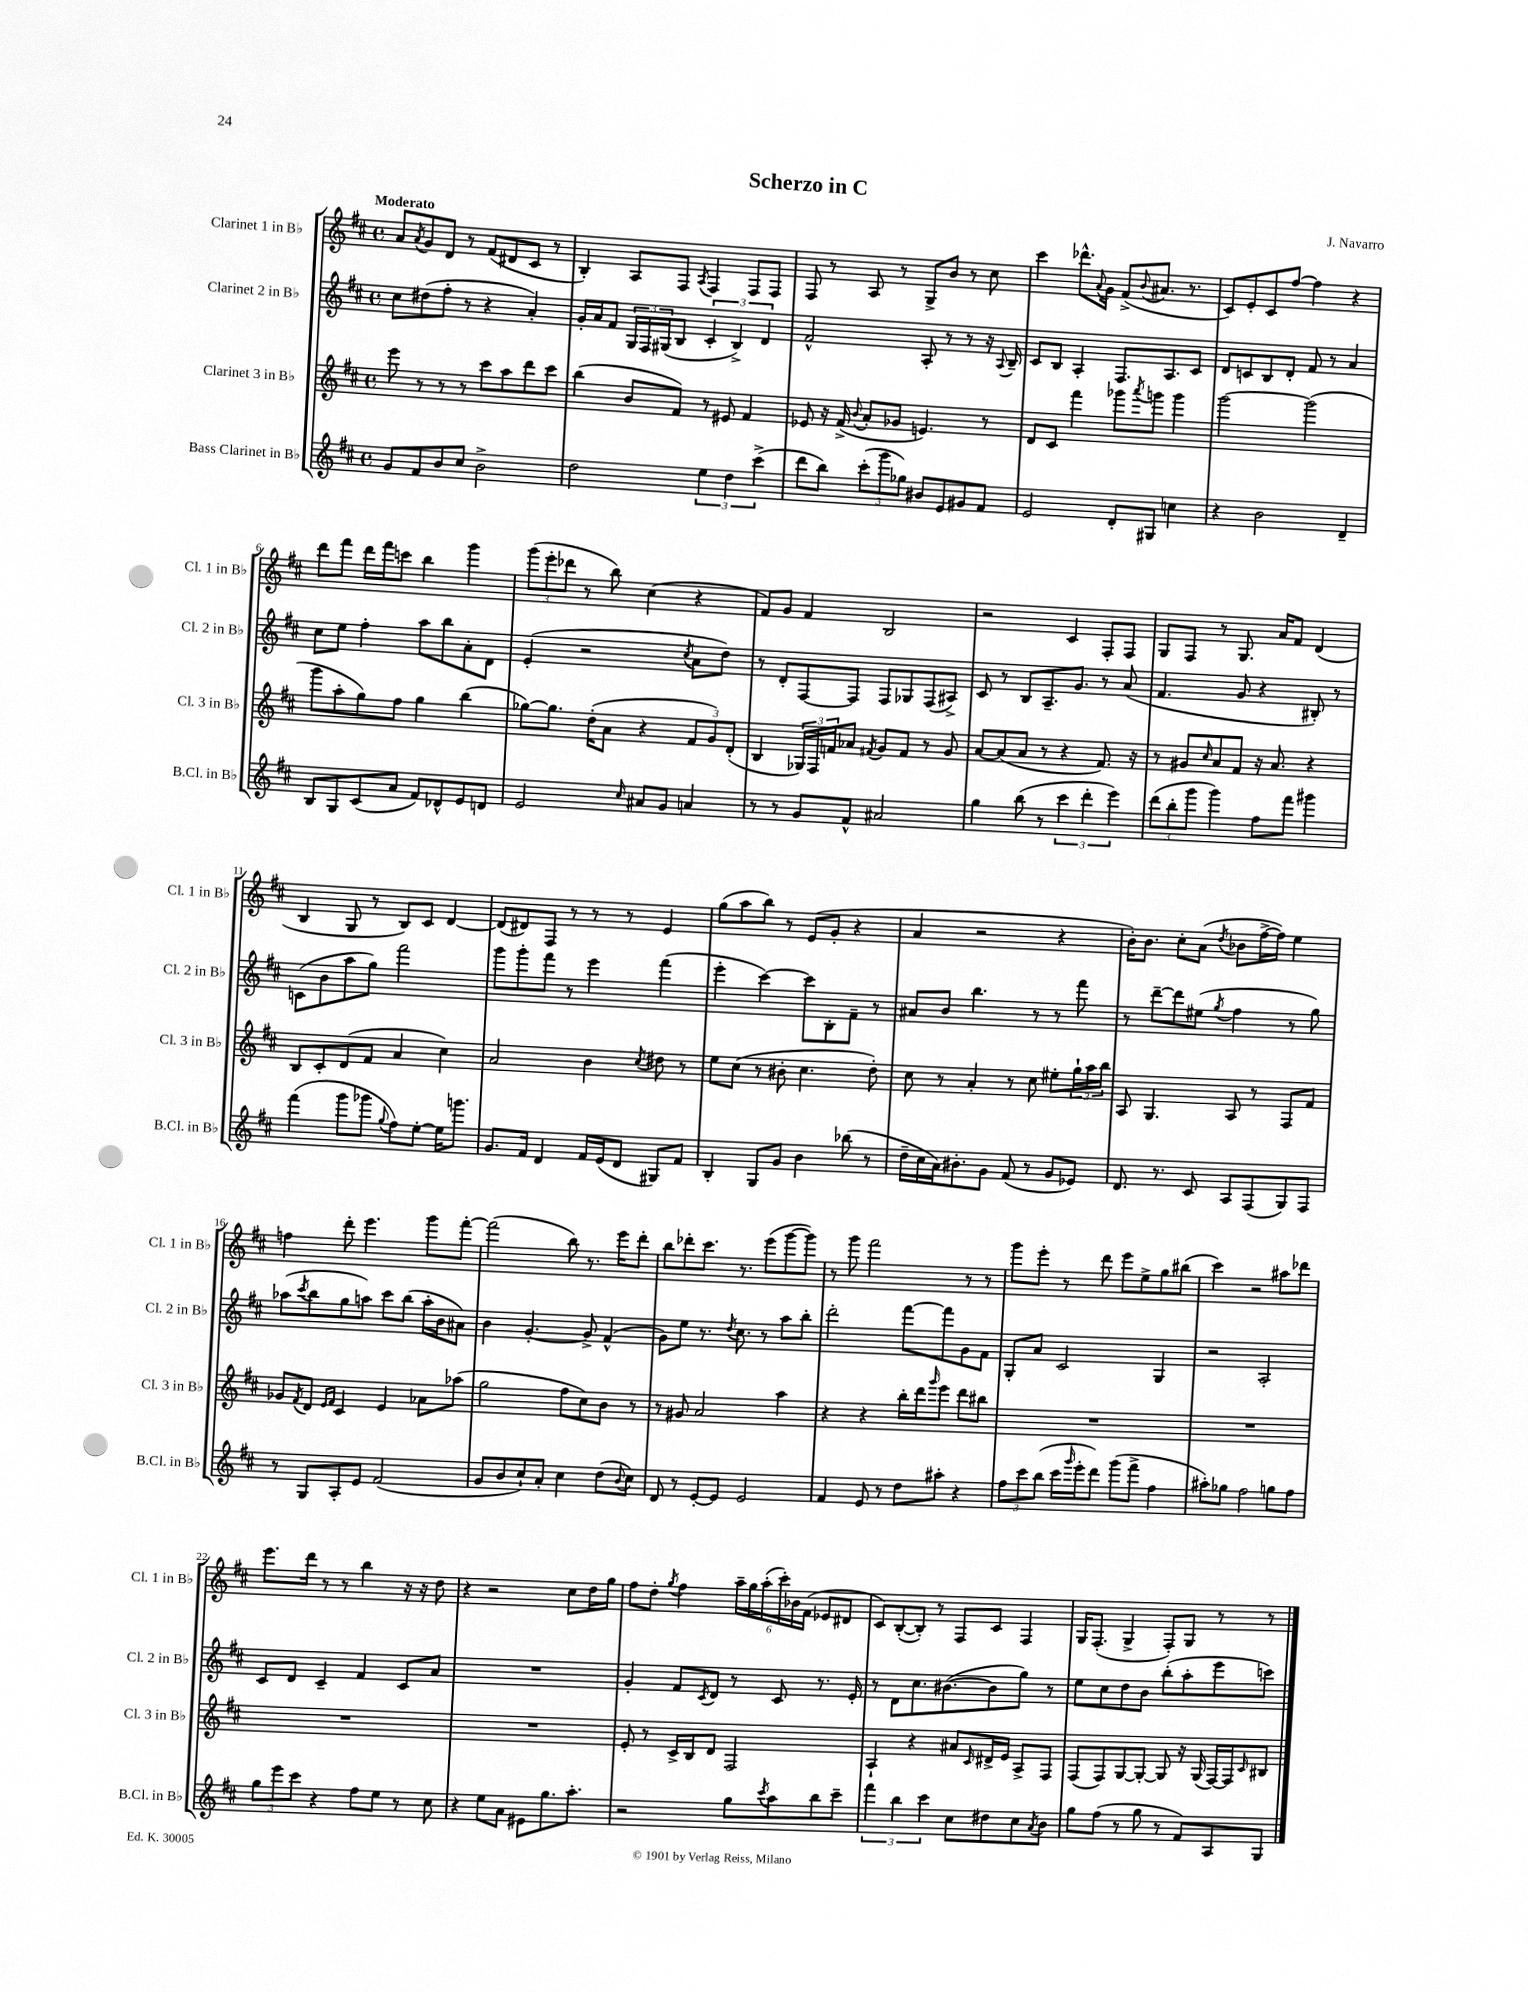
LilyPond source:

\header { title = "Scherzo in C" composer = "J. Navarro" }
<<
\new StaffGroup <<
\new Staff = "s0" \with { instrumentName = "Clarinet 1 in Bb" shortInstrumentName = "Cl. 1 in Bb" } {
    \clef treble \key d \major \defaultTimeSignature \time 4/4 \tempo "Moderato"
    a'8 \acciaccatura { a'8 } g'8 d'8 r8 fis'8( dis'8 cis'8 r8 |
    b4-.) a8 fis8 \acciaccatura { a8 } fis4 fis8 fis8 |
    fis8 r8 a8 r8 g8-> b'8 r8 cis''8 |
    cis'''4 des'''8.-^ \appoggiatura { a'8 } g'16 fis'8->( \appoggiatura { b'8 } ais'8. r8. |
    cis'8) e'8-. cis'8 fis''8~ fis''4 r4 |
    d'''8 fis'''8 d'''16 fis'''16 c'''8 b''4 g'''4 |
    \tuplet 3/2 { g'''8( e'''8-. des'''8 } r8 b''8) cis''4( r4 |
    fis'8) g'8 fis'4 b2 |
    r2 cis'4 fis8-. fis8 |
    g8 fis8 r8 g8. a'16 fis'8 d'4( |
    b4 g8 r8 b8) cis'8 d'4~ |
    d'8( dis'8) fis8 r8 r8 r8 e'4 |
    g''8( a''8 b''8) r8 e'8( g'8-. r4 |
    a'4 r2 r4 |
    b'16-.) b'8. cis''8-. a'8( \acciaccatura { d''8 } bes'8 fis''16~-> fis''16) e''4 |
    f''4 d'''8-. e'''4. g'''8 fis'''8~-. |
    fis'''2( b''8) r8. e'''16 d'''8-. |
    b''8 des'''8-. cis'''8. r8. e'''8( g'''8~ g'''8) |
    r8 g'''8 fis'''2 r8 r8 |
    g'''8 e'''8-. r8 d'''8 e'''8 e''8-> g''8 bis''8( |
    cis'''4) r2 ais''8 des'''8 |
    e'''8. d'''16 r8 r8 b''4 r16 r16 d''8 |
    r4 r2 cis''8 d''16 g''16 |
    fis''8 d''8-. \acciaccatura { g''8 } fis''4 \tuplet 6/4 { a''16-- g''16 a''16-.( cis'''16-.) bes'16 fis'16( } ees'8 dis'8 |
    cis'8) b8~-.( b8-.) r8 fis8 cis'8 fis4 |
    g16 fis8.-.( g4-> fis8-.) g8 r8 r8 \bar "|." |
}
\new Staff = "s1" \with { instrumentName = "Clarinet 2 in Bb" shortInstrumentName = "Cl. 2 in Bb" } {
    \clef treble \key d \major \defaultTimeSignature \time 4/4
    cis''8 dis''8( fis''8-. r8 r4 a'4-.) |
    g'16-. a'16 fis'8 \tuplet 3/2 { g16 fis16 gis16( } b8 \tuplet 3/2 { cis'4-. b4->) d'4 } |
    fis'2-^ a8-. r8 r8 r16 \appoggiatura { a8 } b16-- |
    cis'8 b8 a4-. fis8. a8. cis'8 |
    d'8 c'8 b8 d'8-. fis'8 r8 a'4 |
    cis''8 e''8 fis''4-. a''8 b''8 a'8-. d'8 |
    e'4-.( r2 \acciaccatura { cis''8 } a'8 d''8) |
    r8 d'8-. fis8~ fis8 fis8 ges8 fis8( ais8->) |
    cis'8 r8 b8 a8.-- g'8. r8 a'8( |
    fis'4. g'8 r4 bis8-.) r8 |
    c'8( b'8 a''8 g''8) fis'''2 |
    g'''8 g'''8-. fis'''8 r8 e'''4 fis'''4( |
    e'''4-. cis'''4~) cis'''8 b8-. fis'8-- r8 |
    ais'8 b'8 b''4. r8 r8 fis'''8 |
    r8 d'''8~-- d'''8 eis''8( \acciaccatura { g''8 } fis''4 r8 g''8) |
    aes''8( \acciaccatura { cis'''8 } b''8 g''8 a''8) cis'''8 b''8( a''16-. b'16 ais'8) |
    b'4 g'4.~-. g'8-> fis'4-^( |
    g'8) e''8 r8. \acciaccatura { d''8 } cis''8. r8 a''8 b''8-. |
    d'''2-. fis'''8~ fis'''8 g'8 fis'8 |
    g8-. a'8 cis'2 g4 |
    r2 a2-. |
    cis'8 d'8 cis'4-- fis'4 cis'8 a'8 |
    R1 |
    g'4-. fis'8 \acciaccatura { cis'8 } d'8 r8 cis'8 r8. e'16-. |
    r8 d'8 cis''8. bis'8.~( bis'8 g''8) r8 |
    e''8 cis''8 d''8 b'8 b''8-.( a''8-. e'''8 c'''8) \bar "|." |
}
\new Staff = "s2" \with { instrumentName = "Clarinet 3 in Bb" shortInstrumentName = "Cl. 3 in Bb" } {
    \clef treble \key d \major \defaultTimeSignature \time 4/4
    e'''8 r8 r8 r8 cis'''8 a''8 d'''8 cis'''8 |
    b''4( b'8 fis'8) r8 eis'8 fis'4 |
    ees'8 r16 fis'16->( \appoggiatura { b'8 } a'8-. ges'8 e'4.) r8 |
    d'8 cis'8 fis'''4 ges'''8 \acciaccatura { a'''8 } g'''8 g'''4 |
    g'''2~ g'''2( |
    g'''8 a''8-. g''8) fis''8 g''4 b''4( |
    ges''8~) ges''8. d''16-.( a'8 r4 \tuplet 3/2 { fis'8 g'8) d'8-.( } |
    b4 \tuplet 3/2 { ges16) fis16 f'16 } aes'8 \acciaccatura { fis'8 } g'8 fis'8 r8 g'8 |
    a'8~ a'8( a'8 r8 r4 fis'8.) r16 |
    r8 gis'8 \grace { cis''16 } a'8 fis'8 r16 a'8. r4 |
    b8 cis'8-. d'8( fis'8 a'4 cis''4) |
    a'2 b'4 \acciaccatura { cis''8 } dis''8 r8 |
    e''8 cis''8( r8 bis'8-. cis''4. d''8-.) |
    cis''8 r8 a'4-. r8 cis''8 eis''8-. \tuplet 3/2 { g''16-! a''16 b''16 } |
    a8 g4. a8 r8 fis8 fis'8 |
    ges'8 \acciaccatura { fis'8 } d'8 \grace { e'16 fis'16 } cis'4 e'4 aes'8 aes''8( |
    g''2 fis''8 cis''8) b'8 r8 |
    r8 gis'8 a'2 a''4 |
    r4 r4 b''16-. d'''16 \grace { g'''16 } e'''8 d'''8 bis''8 |
    R1 |
    R1 |
    R1 |
    R1 |
    e'8-. r8 cis'16-> b16 d'8 fis2 |
    a4-! r4 ais'8 \grace { cis'16 } dis'16-> e'16 a8-> fis8 |
    fis8( fis8) g8~ g8~-. g8 r16 g16( fis16~) fis16 \grace { cis'16 } bis8 \bar "|." |
}
\new Staff = "s3" \with { instrumentName = "Bass Clarinet in Bb" shortInstrumentName = "B.Cl. in Bb" } {
    \clef treble \key d \major \defaultTimeSignature \time 4/4
    g'8 fis'8 b'8 cis''8 b'2-> |
    d''2 \tuplet 3/2 { e''4 d''4 cis'''4->( } |
    d'''8 b''8) \tuplet 3/2 { cis'''8-.( g'''8 ges''8) } bis'8 e'8 gis'8 fis'8 |
    e'2 d'8-. gis8 c''4 |
    r4 b'2 d'4-- |
    b8 g8 cis'8( a'8 fis'8) des'8-^ e'8 d'8 |
    e'2 \grace { cis''16 } ais'8 g'8 a'4 |
    r8 r8 g'8 fis'8-^ ais'2 |
    g''4 b''8( r8 \tuplet 3/2 { cis'''4 d'''4-. e'''4) } |
    \tuplet 3/2 { d'''8( b''8-. g'''8 } g'''4) fis''8 fis'''8 gis'''4 |
    fis'''4( g'''8 ges'''8 \appoggiatura { g''8 } fis''8) e''8~-. e''16 g'''8. |
    g'8. fis'16 d'4 fis'16 e'16( d'8 gis8) fis'8 |
    b4-. g8 g'8 b'4 bes''8( r8 |
    d''16-- cis''16 a'16) bis'8.-. g'8 fis'8( r8 g'8 ees'8) |
    d'8. r8. cis'8 a8 fis8( g8) fis8 |
    r8 g8 a8-. e'8 fis'2( |
    g'8 b'8 cis''8-!) a'8-. cis''4 d''8( \appoggiatura { b'8 } cis''8) |
    d'8 r8 e'8~-. e'8 e'2 |
    fis'4 e'8 r8 d''8 ais''8-. r4 |
    \tuplet 3/2 { fis''8 cis'''8 b''8( } cis'''16 \grace { g'''16 } e'''16-. d'''8) g'''8( fis'''8-> fis''4 |
    ais''8-.) ges''8 fis''2 g''8 fis''8 |
    \tuplet 3/2 { g''8 e'''8 cis'''8 } r4 fis''8 e''8 r8 cis''8 |
    r4 e''8 a'8 eis'8 g''8. a''8.-. |
    r2 g''8 \acciaccatura { cis'''8 } a''8 b''8 cis'''8-- |
    \tuplet 3/2 { fis'''4 b''4 cis'''4 } cis''8 dis''8 cis''8 \acciaccatura { a'8 } b'8 |
    g''8 fis''8( r8 g''8 r8 fis'8) a8 g8 \bar "|." |
}
>>
>>
